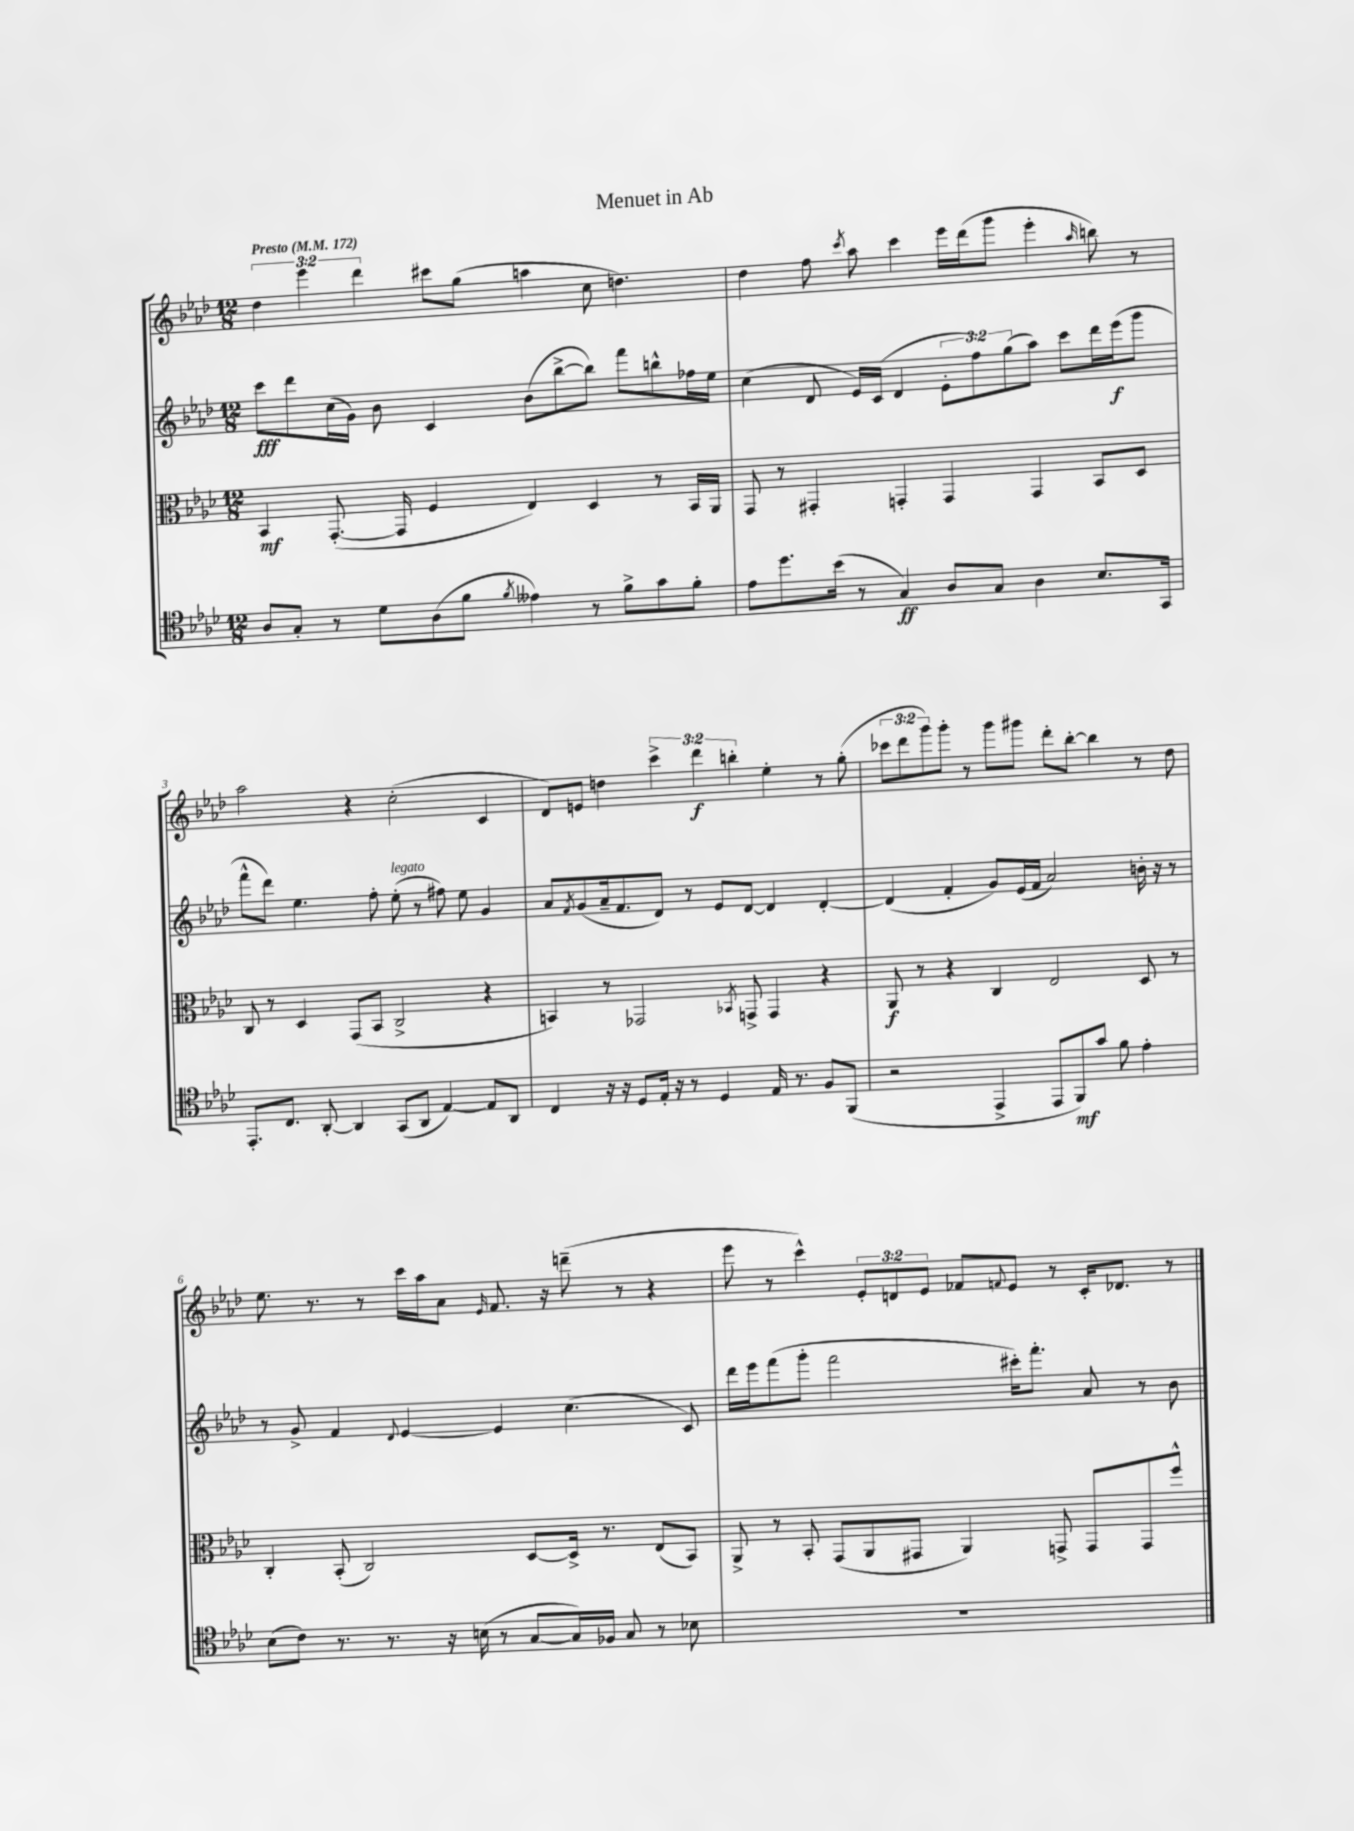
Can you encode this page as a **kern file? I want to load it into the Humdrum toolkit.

**kern	**kern	**kern	**kern
*staff4	*staff3	*staff2	*staff1
*clefC4	*clefC3	*clefG2	*clefG2
*k[b-e-a-d-]	*k[b-e-a-d-]	*k[b-e-a-d-]	*k[b-e-a-d-]
*M12/8	*M12/8	*M12/8	*M12/8
*MM172	*MM172	*MM172	*MM172
8A-	4BB-	8ccc	6dd-
8G'	.	8ddd-	.
.	.	.	6eee-
8r	([8.GG'	(16cc	.
.	.	16g)	.
.	.	.	6ddd-
8d-	.	8b-	.
.	16GG]	.	.
(8A-	4F	4c	8ccc#
8f	.	.	(8gg
8qf	.	.	.
4e--)	4E-)	(8b-	4aa
.	.	[8bb-^	.
8r	4D-	8bb-])	8cc
8f^	.	8fff	4.dd)
8g	8r	8bb^^	.
8f'	16BB-	16ff-	.
.	16AA-	16ee-	.
=	=	=	=
8e-	8GG	(4cc	4dd-
8.dd-	8r	.	.
.	4GG#'	8d-	8ff
(16b-	.	.	.
.	.	.	8qccc
8r	.	16e-)	8aa-
.	.	(16c	.
4G)	4GG'	4d-	4ccc
8A-	4GG	12e-'	16eee-
.	.	.	(16ddd-
.	.	12ff)	.
8G	.	.	8ggg
.	.	(12gg	.
4A-	4GG	8aa-)	4eee-'
.	.	8ccc	.
.	.	.	16qqaa-
8.B-	8BB-	16ddd-	8bb)
.	.	(16eee-	.
.	8D-	8ggg	8r
16GG	.	.	.
=	=	=	=
8.EE-'	8C	8fff^^	2aa-
.	8r	8ddd-)	.
8.C	.	.	.
.	4D-	4.ee-	.
[8AA-'	.	.	.
4AA-]	(8GG	.	4r
.	8BB-	8ff'	.
(8GG	2C^	(8ee-'	(2cc'
8AA-	.	8r	.
[4E-)	.	8ff#)	.
.	.	8ee-	.
8E-]	4r	4g	4c
8AA-	.	.	.
=	=	=	=
4C	4BB)	8a-	8d-)
.	.	8qf	.
.	.	(8g	8e
16r	8r	16a-~	4dd
16r	.	8.f	.
8D-	2GG-	.	.
16E-'	.	8d-)	6ccc^
16r	.	.	.
8r	.	8r	.
.	.	.	6ddd-
4D-	.	8e-	.
.	.	.	6bb'
.	8qBB-	.	.
.	8GG^	[8d-	.
16E-	4GG	4d-]	4ee-'
8.r	.	.	.
8F	4r	[4d-'	8r
(8FF	.	.	(8gg'
=	=	=	=
2r	8AA-	(4d-]	12ccc-
.	.	.	12ddd-
.	8r	.	.
.	.	.	12ggg)
.	4r	4f'	8ggg'
.	.	.	8r
4EE-^	4C	8g)	8ggg
.	.	(16e-	8ggg#
.	.	16f	.
8EE-	2E-	2a-)	8ddd-'
8FF)	.	.	[8bb-'
8g	.	.	4bb-]
8f	.	.	.
4e-'	8D-	16b'	8r
.	.	16r	.
.	8r	8r	8dd-
=	=	=	=
(8B-	4C'	8r	8.ee-
8c)	.	8g^	.
.	.	.	8.r
8.r	(8BB-'	4f	.
.	2C)	.	8r
8.r	.	.	.
.	.	8qqd-	.
.	.	[4e-	16ccc
.	.	.	16aa-
16r	.	.	8a-
(16B	.	.	.
.	.	.	16qqe-
8r	.	4e-]	8.f
[8G	[8D-	.	.
.	.	.	16r
16G])	16D-^]	(4.cc	(8ddd~
16F-	8.r	.	.
8G	.	.	8r
8r	(8E-	.	4r
8B-	8BB-)	8c)	.
=	=	=	=
1.r	8AA-^	16ddd-	8eee-
.	.	16eee-	.
.	8r	(8fff	8r
.	8BB-'	8ggg'	4ccc^^)
.	(8GG	2fff	.
.	8AA-	.	12e-'
.	.	.	12d
.	8GG#	.	.
.	.	.	12e-
.	4AA-)	.	8f-
.	.	.	8qqf
.	.	16ccc#')	8e-
.	.	8.fff'	.
.	8GG^	.	8r
.	8GG	8a-	16c'
.	.	.	8.d-
.	8GG	8r	.
.	8ff^^	8b-	8r
==	==	==	==
*-	*-	*-	*-
